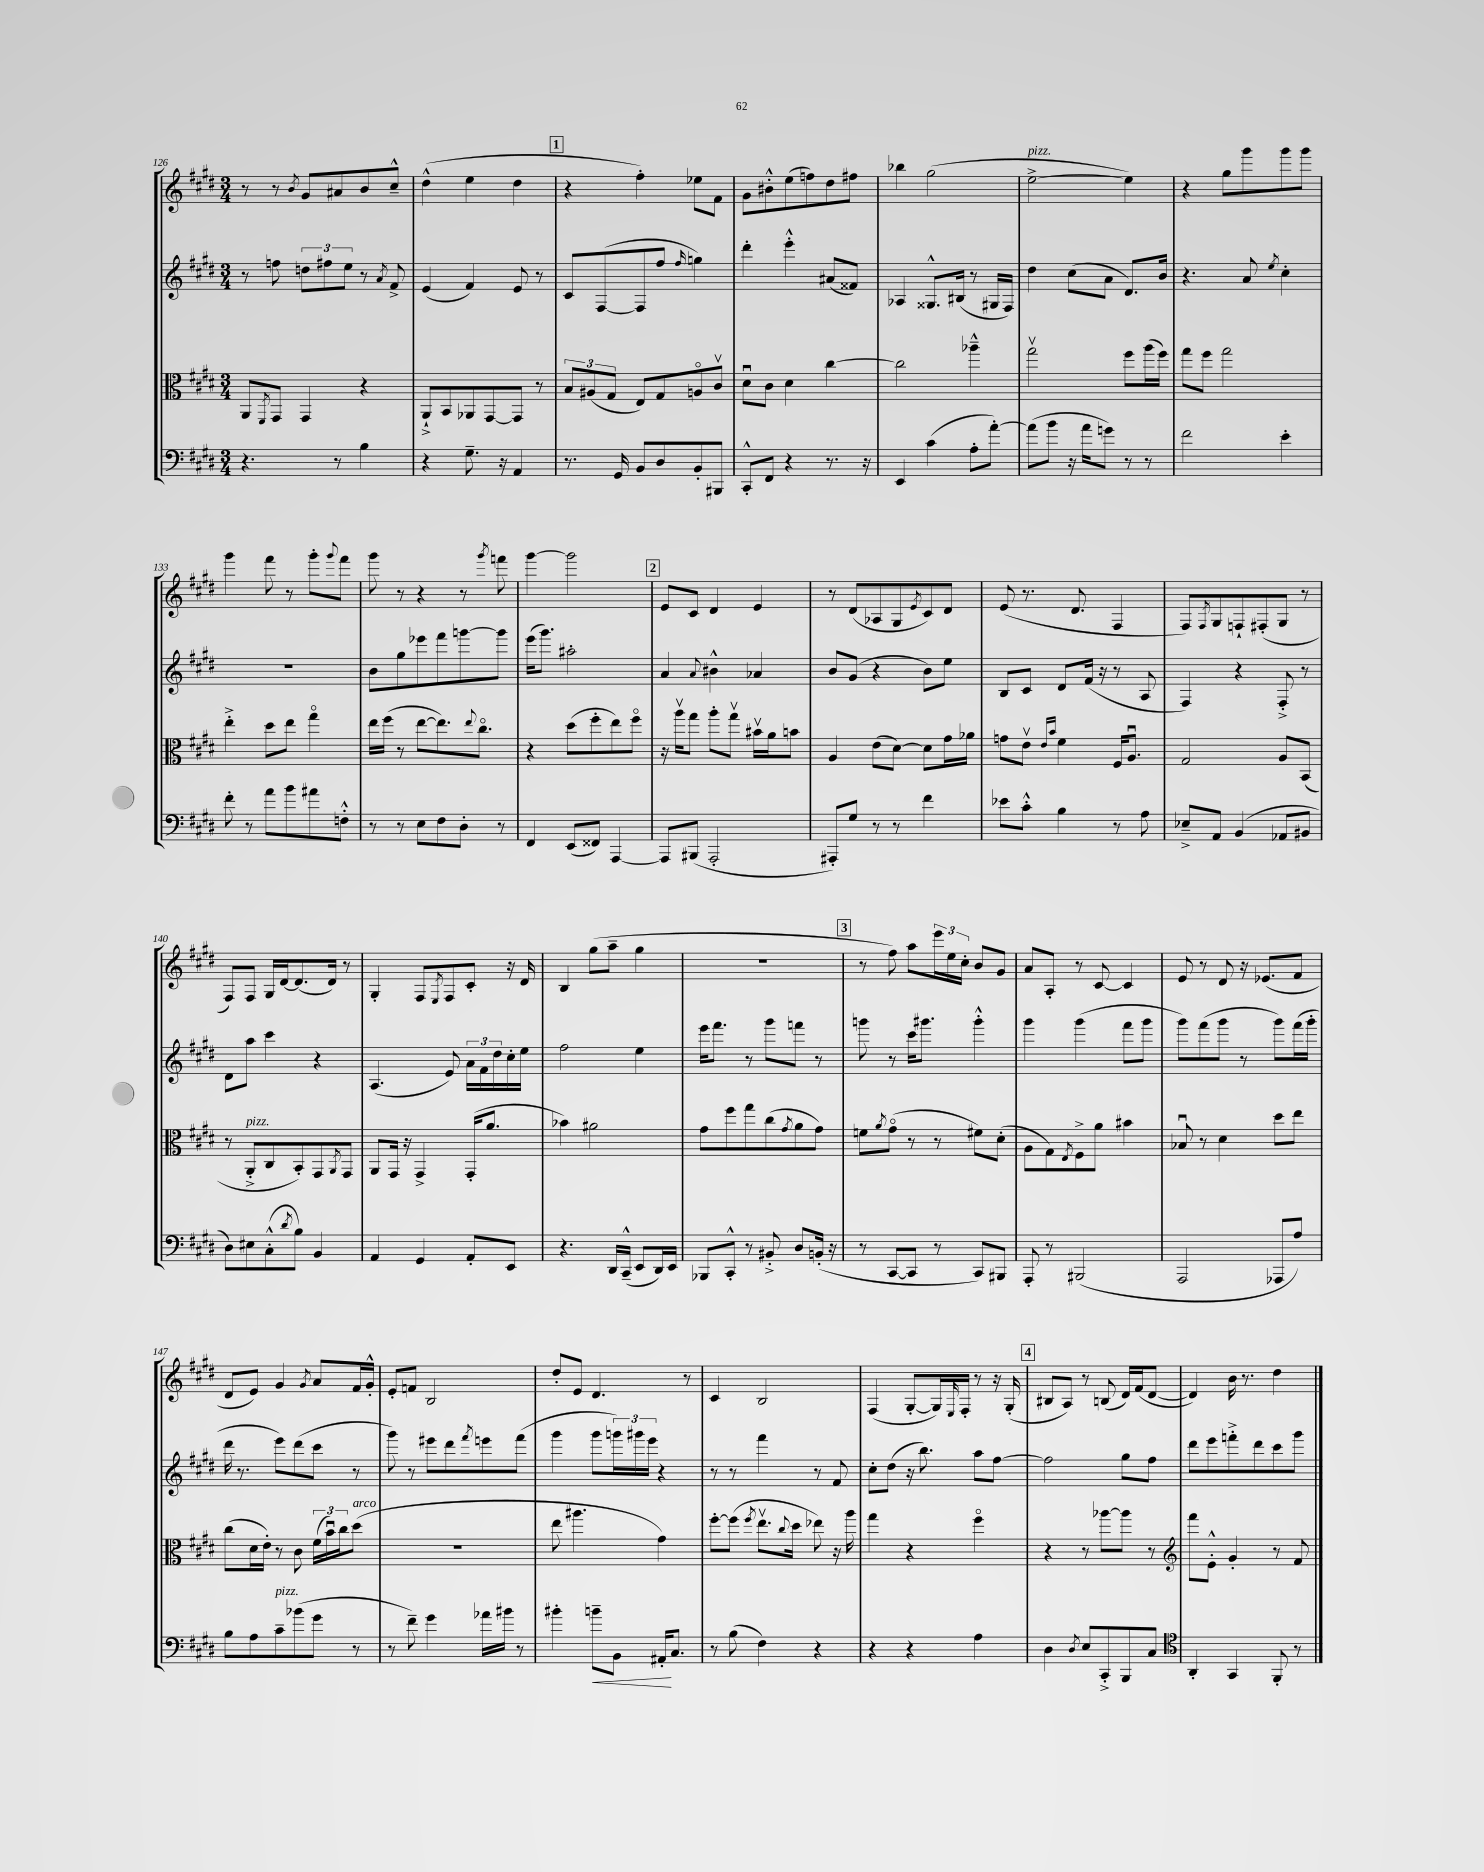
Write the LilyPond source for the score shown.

<<
\new StaffGroup <<
\new Staff = "s0" {
    \clef treble \key e \major \numericTimeSignature \time 3/4
    r8 r8 \acciaccatura { b'8 } gis'8 ais'8 b'8 cis''8---^ |
    dis''4-^( e''4 dis''4 |
    \mark \markup { \box "1" } r4 fis''4-.) ees''8 fis'8 |
    gis'8 bis'8-.-^ e''8( f''8) dis''8 fis''8 |
    bes''4 gis''2( |
    e''2~->^\markup { \italic "pizz." } e''4) |
    r4 gis''8 gis'''8 gis'''8 gis'''8 |
    gis'''4 fis'''8 r8 gis'''8-. \appoggiatura { gis'''8 } fis'''8 |
    gis'''8 r8 r4 r8 \acciaccatura { gis'''8 } f'''8 |
    gis'''4~ gis'''2 |
    \mark \markup { \box "2" } e'8 cis'8 dis'4 e'4 |
    r8 dis'8( aes8 gis8 \acciaccatura { e'8 } cis'8) dis'8 |
    e'8( r8. dis'8. fis4 |
    fis8) \acciaccatura { fis8 } gis8 f8-! fis8-.( gis8 r8 |
    fis8) fis8 gis16 dis'16~ dis'8.( dis'16) r8 |
    gis4-. fis8 \acciaccatura { e8 } fis8 cis'8-. r16 dis'16 |
    b4 gis''8( a''8-- gis''4 |
    R2. |
    \mark \markup { \box "3" } r8 fis''8) a''8 \tuplet 3/2 { e'''16 e''16 cis''16-. } b'8 gis'8 |
    a'8 a8-. r8 cis'8~ cis'4 |
    e'8 r8 dis'8 r16 ees'8.( fis'8 |
    dis'8 e'8) gis'4 \acciaccatura { gis'8 } a'8 fis'16 gis'16-.-^ |
    e'8-. f'8 b2 |
    dis''8-. e'8 dis'4. r8 |
    cis'4 b2 |
    fis4( gis8~-. gis16) \grace { e16 } fis16-. r8 r16 gis16-.( |
    \mark \markup { \box "4" } bis8 a8) r8 b8( dis'16) fis'16( dis'8~ |
    dis'4) b'16 r8. dis''4 \bar "|." |
}
\new Staff = "s1" {
    \clef treble \key e \major \numericTimeSignature \time 3/4
    r8 f''8 \tuplet 3/2 { d''8 fis''8 e''8 } r8 \acciaccatura { a'8 } fis'8-> |
    e'4( fis'4) e'8 r8 |
    \mark \markup { \box "1" } cis'8 fis8~( fis8 fis''8 \grace { fis''16 } g''4) |
    dis'''4-. e'''4-.-^ ais'8( fisis'8) |
    aes4 gisis8.-^ bis16( r8 gis16 fis16) |
    dis''4 cis''8( a'8 dis'8.) b'16 |
    r4. a'8 \acciaccatura { e''8 } cis''4-. |
    R2. |
    b'8 gis''8 ees'''8 fis'''8 g'''8~ g'''8 |
    e'''16( gis'''8.) ais''2-. |
    \mark \markup { \box "2" } a'4 \appoggiatura { a'8 } bis'4-^ aes'4 |
    b'8 gis'8( r4 b'8) e''8 |
    b8 cis'8 dis'8 fis'16( r16 r8 a8 |
    fis4) r4 fis8-.-> r8 |
    dis'8 a''8 cis'''4 r4 |
    a4.( e'8) \tuplet 3/2 { a'16 fis'16 dis''16 } cis''16-. e''16 |
    fis''2 e''4 |
    e'''16 fis'''8. r8 gis'''8 f'''8 r8 |
    \mark \markup { \box "3" } g'''8 r8 cis'''16 gis'''8. gis'''4-.-^ |
    gis'''4 gis'''4( fis'''8 gis'''8 |
    gis'''8) fis'''8( gis'''8 r8 gis'''8) fis'''16( gis'''16-. |
    dis'''16 r8. e'''8) dis'''8( cis'''8 r8 |
    gis'''8) r8 eis'''8 dis'''8 \acciaccatura { fis'''8 } e'''8 fis'''8( |
    gis'''4 gis'''8 \tuplet 3/2 { g'''16) gis'''16 e'''16 } r4 |
    r8 r8 fis'''4 r8 fis'8 |
    cis''8-. dis''8( r16 b''8.) a''8 fis''8~ |
    \mark \markup { \box "4" } fis''2 gis''8 fis''8 |
    dis'''8 e'''8 f'''8-.-> dis'''8 cis'''8 gis'''8 \bar "|." |
}
\new Staff = "s2" {
    \clef alto \key e \major \numericTimeSignature \time 3/4
    a,8 \acciaccatura { fis,8 } gis,8 gis,4 r4 |
    a,8-!-> b,8 aes,8 gis,8~ gis,8 r8 |
    \mark \markup { \box "1" } \tuplet 3/2 { b8 ais8( gis8 } e8) gis8 a8\flageolet cis'8\upbow |
    dis'8\downbow cis'8 dis'4 cis''4~ |
    cis''2 aes''4---^ |
    gis''2\upbow fis''8 a''16( fis''16) |
    gis''8 fis''8 gis''2 |
    e''4-.-> dis''8 e''8 gis''4\flageolet |
    e''16 fis''16( r8 e''8~ e''8.) \appoggiatura { e''8 } cis''8.\flageolet |
    r4 dis''8( fis''8-. e''8) fis''8\flageolet |
    \mark \markup { \box "2" } r16 a''16\upbow gis''8 a''8-. gis''8\upbow bis'16\upbow a'16 b'8 |
    a4 e'8( dis'8~) dis'8 gis'16 aes'16 |
    g'8 e'8\upbow \grace { e'16 b'16 } fis'4 fis16 a8.\downbow |
    gis2 a8 b,8( |
    r8 a,8-.->^\markup { \italic "pizz." } cis8 b,8-.) gis,8 \acciaccatura { a,8 } gis,8 |
    a,8 gis,16 r16 gis,4-> gis,16-.( a'8. |
    bes'4) ais'2 |
    gis'8 fis''8 gis''8 cis''8( \acciaccatura { gis'8 } a'8 gis'8) |
    \mark \markup { \box "3" } f'8 \acciaccatura { a'8 } gis'8\flageolet( r8 r8 fis'8) dis'8-.( |
    a8 gis8) \acciaccatura { e8 } fis8-> a'8 bis'4 |
    bes8\downbow r8 dis'4 dis''8 e''8 |
    cis''8( dis'16 e'16-.) r8 cis'8 \tuplet 3/2 { fis'16( b'16\downbow) cis''16 } dis''8^\markup { \italic "arco" }( |
    R2. |
    e''8 ais''4. gis'4) |
    fis''8~-. fis''8( \acciaccatura { fis''8 } e''8.\upbow \appoggiatura { cis''8 } dis''16 ees''8) r16 a''16 |
    gis''4 r4 fis''4\flageolet |
    \mark \markup { \box "4" } r4 r8 aes''8~ aes''8 r8 |
    \clef treble fis'''8 e'8-.-^ gis'4-. r8 fis'8 \bar "|." |
}
\new Staff = "s3" {
    \clef bass \key e \major \numericTimeSignature \time 3/4
    r4. r8 b4 |
    r4 gis8.-- r16 a,4 |
    \mark \markup { \box "1" } r8. gis,16 b,8 dis8 b,8-. bis,,8 |
    cis,8-.-^ fis,8 r4 r8. r16 |
    e,4 cis'4( a8-. a'8~-.) |
    a'8( b'8 r16 a'16 g'8) r8 r8 |
    fis'2 e'4-. |
    fis'8-. r8 a'8 b'8 ais'8 f8-.-^ |
    r8 r8 e8 fis8 dis8-. r8 |
    fis,4 e,8( fisis,8) a,,4~ |
    \mark \markup { \box "2" } a,,8 bis,,8( a,,2-. |
    ais,,8-.) gis8 r8 r8 fis'4 |
    ees'8 cis'8-.-^ b4 r8 a8 |
    ees8---> a,8 b,4( aes,8 bis,8 |
    dis8) eis8 cis8-.-^( \acciaccatura { dis'8 } b8) b,4 |
    a,4 gis,4 a,8-. e,8 |
    r4. dis,16 cis,16---^( e,8 dis,16) e,16 |
    bes,,8 cis,8-.-^ r8 bis,8-.-> dis8 b,16-.( r16 |
    \mark \markup { \box "3" } r8 cis,8~ cis,8 r8 cis,8) bis,,8 |
    a,,8-. r8 bis,,2( |
    a,,2 aes,,8 a8) |
    b8 a8 cis'8--^\markup { \italic "pizz." } bes'8( gis'8 r8 |
    r8 fis'8--) gis'4 aes'16 bis'16 r8 |
    bis'4-. b'8--\< b,8 ais,16-.\! cis8. |
    r8 b8( fis4) r4 |
    r4 r4 a4 |
    \mark \markup { \box "4" } dis4 \acciaccatura { dis8 } e8 cis,8-.-> b,,8 cis8 |
    \clef tenor a,4-. gis,4 fis,8-. r8 \bar "|." |
}
>>
>>
\layout { \context { \Score currentBarNumber = #126 } }
